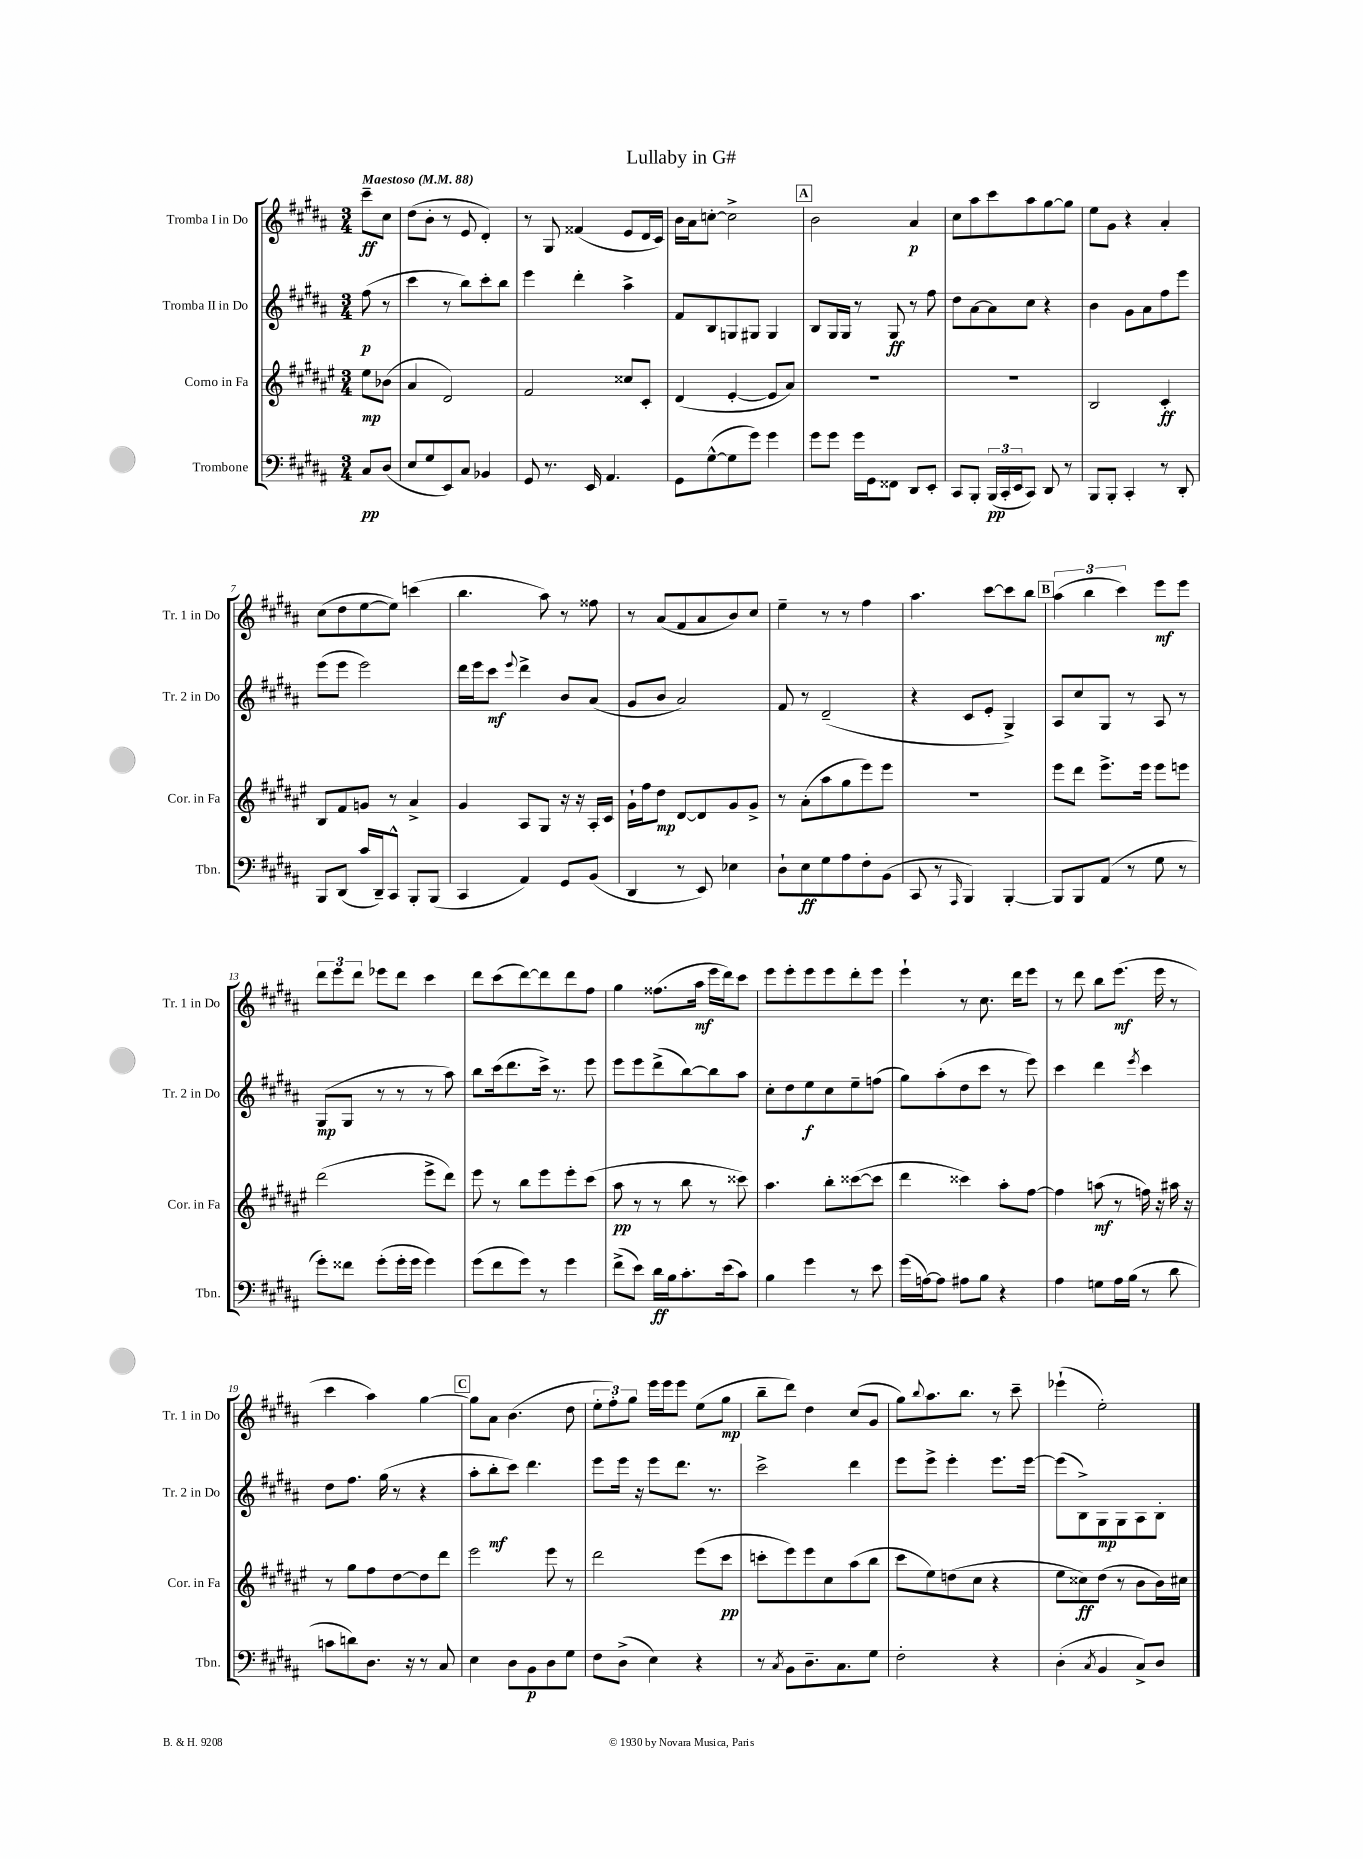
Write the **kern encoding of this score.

**kern	**dynam	**kern	**dynam	**kern	**dynam	**kern	**dynam
*part4	*part4	*part3	*part3	*part2	*part2	*part1	*part1
*staff4	*staff4	*staff3	*staff3	*staff2	*staff2	*staff1	*staff1
*I"Trombone	*	*I"Corno in Fa	*	*I"Tromba II in Do	*	*I"Tromba I in Do	*
*I'Tbn.	*	*I'Cor. in Fa	*	*I'Tr. 2 in Do	*	*I'Tr. 1 in Do	*
*clefF4	*	*clefG2	*	*clefG2	*	*clefG2	*
*k[f#c#g#d#a#]	*	*k[f#c#g#d#a#e#]	*	*k[f#c#g#d#a#]	*	*k[f#c#g#d#a#]	*
*M3/4	*	*M3/4	*	*M3/4	*	*M3/4	*
*MM88	*	*MM88	*	*MM88	*	*MM88	*
=	=	=	=	=	=	=	=
!	!	!	!	!	!	!LO:TX:a:B:t=Maestoso	!
8C#/L	pp	8ee#\L	mp	(8ff#\	p	8ccc#~\L	ff
(8D#/J	.	(8b-X\J	.	8r	.	8cc#\J	.
=1	=1	=1	=1	=1	=1	=1	=1
8E/L	.	4a#/	.	4ccc#\	.	(8dd#\L	.
8G#/	.	.	.	.	.	8b'\J	.
8EE/)	.	2d#/)	.	8r	.	8r	.
8C#/J	.	.	.	8bb\L)	.	8e/	.
4BB-X/	.	.	.	8ccc#'\	.	4d#'/)	.
.	.	.	.	8bb\J	.	.	.
=2	=2	=2	=2	=2	=2	=2	=2
8GG#/	.	2f#/	.	4eee\	.	8r	.
8.r	.	.	.	.	.	8G#/	.
.	.	.	.	4ddd#'\	.	(4f##X/	.
16EE/	.	.	.	.	.	.	.
4.AA#/	.	.	.	.	.	.	.
.	.	8cc##X/L	.	4aa#^\	.	8e/L	.
.	.	8c#'/J	.	.	.	16d#/L	.
.	.	.	.	.	.	16c#/JJ)	.
=3	=3	=3	=3	=3	=3	=3	=3
8GG#\L	.	(4d#/	.	8f#/L	.	16b\LL	.
.	.	.	.	.	.	16a#\J	.
([8G#^^\	.	.	.	8B/	.	[8ccn'\J	.
8G#\]	.	[4e#'/	.	8Gn/	.	2cc^\]	.
8g#\J)	.	.	.	8G#X/J	.	.	.
4g#\	.	8e#/L]	.	4G#/	.	.	.
.	.	8a#/J)	.	.	.	.	.
!!LO:REH:place=s1:t=A
=4	=4	=4	=4	=4	=4	=4	=4
8g#\L	.	2.r	.	8B/L	.	2b\	.
8g#\J	.	.	.	16G#/L	.	.	.
.	.	.	.	16G#/JJ	.	.	.
16g#\LL	.	.	.	8r	.	.	.
16GG#\J	.	.	.	.	.	.	.
8FF##X\J	.	.	.	8G#/	ff	.	.
8DD#/L	.	.	.	8r	.	4a#/	p
8EE'/J	.	.	.	8ff#\	.	.	.
=5	=5	=5	=5	=5	=5	=5	=5
8CC#/L	.	2.r	.	8dd#\L	.	8cc#\L	.
8BBB'/J	.	.	.	[8a#\	.	8aa#\	.
(24BBB/LL	pp	.	.	8a#\]	.	8ccc#\	.
24CC#'/	.	.	.	.	.	.	.
24EE/J	.	.	.	.	.	.	.
8CC#/J)	.	.	.	8cc#\J	.	8aa#\	.
8DD#/	.	.	.	4r	.	[8gg#\	.
8r	.	.	.	.	.	8gg#\J]	.
=6	=6	=6	=6	=6	=6	=6	=6
8BBB/L	.	2B/	.	4b\	.	8ee\L	.
8BBB'/J	.	.	.	.	.	8g#\J	.
4CC#'/	.	.	.	8g#\L	.	4r	.
.	.	.	.	8a#\	.	.	.
8r	.	4c#'/	ff	8ff#\	.	4a#'/	.
8DD#'/	.	.	.	8eee\J	.	.	.
!!LO:LB:g=z
=7	=7	=7	=7	=7	=7	=7	=7
8BBB/L	.	8B/L	.	(8eee\L	.	(8cc#\L	.
(8DD#/J	.	8f#/	.	8eee\J	.	8dd#\	.
16c#/LL	.	8gn/J	.	2eee\)	.	[8ee\	.
16DD#~/J)	.	.	.	.	.	.	.
8CC#^^/J	.	8r	.	.	.	8ee\J])	.
8BBB'/L	.	4a#^/	.	.	.	(4cccn\	.
(8BBB/J	.	.	.	.	.	.	.
=8	=8	=8	=8	=8	=8	=8	=8
4CC#/	.	4g#/	.	16ddd#\LL	.	4.bb\	.
.	.	.	.	16eee\J	.	.	.
.	.	.	.	8ccc#\J	mf	.	.
.	.	.	.	8qqeee/	.	.	.
4AA#/)	.	8A#/L	.	4ddd#^\	.	.	.
.	.	8G#/J	.	.	.	8aa#\)	.
8GG#/L	.	16r	.	8b/L	.	8r	.
.	.	16r	.	.	.	.	.
(8BB/J	.	16A#'/LL	.	(8a#/J	.	8ff##X\	.
.	.	16c#/JJ	.	.	.	.	.
=9	=9	=9	=9	=9	=9	=9	=9
4DD#/	.	16g#`\LL	.	8g#/L	.	8r	.
.	.	16ff#\J	.	.	.	.	.
.	.	8dd#\J	mp	8b/J	.	(8a#/L	.
8r	.	[8d#/L	.	2a#/)	.	8f#/	.
8EE/)	.	8d#/]	.	.	.	8a#/	.
4E-X\	.	8g#/	.	.	.	8b/)	.
.	.	8g#^/J	.	.	.	8cc#/J	.
=10	=10	=10	=10	=10	=10	=10	=10
8D#`\L	.	8r	.	8f#/	.	4ee~\	.
8E\	ff	(8a#'\L	.	8r	.	.	.
8G#\	.	8aa#\	.	(2d#~/	.	8r	.
8A#\	.	8gg#\	.	.	.	8r	.
8F#'\	.	8eee#\)	.	.	.	4ff#\	.
(8BB\J	.	8eee#\J	.	.	.	.	.
=11	=11	=11	=11	=11	=11	=11	=11
8CC#/	.	2.r	.	4r	.	4.aa#\	.
8r	.	.	.	.	.	.	.
16qqAAA#/	.	.	.	.	.	.	.
4BBB/)	.	.	.	8c#/L	.	.	.
.	.	.	.	8e'/J	.	[8ccc#\L	.
[4BBB'/	.	.	.	4G#^/)	.	8ccc#\]	.
.	.	.	.	.	.	8bb\J	.
!!LO:REH:place=s1:t=B
=12	=12	=12	=12	=12	=12	=12	=12
8BBB/L]	.	8eee#\L	.	8A#/L	.	(6aa#\	.
8BBB/	.	8ddd#\J	.	8cc#/	.	.	.
.	.	.	.	.	.	6bb\	.
(8AA#/J	.	8.eee#^\L	.	8G#/J	.	.	.
.	.	.	.	.	.	6ccc#\)	.
8r	.	.	.	8r	.	.	.
.	.	16eee#\Jk	.	.	.	.	.
8G#\	.	8eee#\L	.	8A#/	.	8eee\L	mf
8r	.	8eeen\J	.	8r	.	8eee\J	.
!!LO:LB:g=z
=13	=13	=13	=13	=13	=13	=13	=13
8g#'\L)	.	(2ddd#\	.	(8G#/L	mp	12ddd#\L	.
.	.	.	.	.	.	12eee\	.
8f##X\J	.	.	.	8G#/J	.	.	.
.	.	.	.	.	.	12ddd#\J	.
(8g#'\L	.	.	.	8r	.	8eee-X\L	.
16g#'\L	.	.	.	8r	.	8ddd#\J	.
16g#\JJ	.	.	.	.	.	.	.
4g#\)	.	8eee#^\L	.	8r	.	4ccc#\	.
.	.	8ddd#\J)	.	8aa#\)	.	.	.
=14	=14	=14	=14	=14	=14	=14	=14
(8g#\L	.	8eee#\	.	8bb\L	.	8ddd#\L	.
8f#\	.	8r	.	(16ccc#\k	.	(8ccc#\	.
.	.	.	.	8.ddd#\	.	.	.
8g#\J)	.	8bb\L	.	.	.	[8ddd#\)	.
8r	.	8eee#\	.	16ccc#^\Jk)	.	8ddd#\]	.
.	.	.	.	8.r	.	.	.
4g#\	.	8eee#'\	.	.	.	8ddd#\	.
.	.	(8ccc#\J	.	8eee\	.	8ff#\J	.
=15	=15	=15	=15	=15	=15	=15	=15
(8f#^\L	.	8aa#\	pp	8eee\L	.	4gg#\	.
8e\J)	.	8r	.	8eee\	.	.	.
16d#\LL	ff	8r	.	(8ddd#^\	.	(8.ff##X\L	.
16B\J	.	.	.	.	.	.	.
8.c#'\	.	8bb\	.	[8bb\)	.	.	.
.	.	.	.	.	.	16aa#\Jk	mf
.	.	8r	.	8bb\]	.	16eee\LL	.
(16e\k	.	.	.	.	.	16ddd#\J)	.
8c#\J)	.	8ccc##X\)	.	8aa#\J	.	8ccc#\J	.
=16	=16	=16	=16	=16	=16	=16	=16
4B\	.	4.aa#\	.	8cc#'\L	.	8eee\L	.
.	.	.	.	8dd#\	.	8eee'\	.
4g#\	.	.	.	8ee\	f	8eee\	.
.	.	8bb'\L	.	8cc#\	.	8eee\	.
8r	.	([8ccc##X\	.	8ee~\	.	8ddd#'\	.
8e\	.	8ccc##\J]	.	(8ffn\J	.	8eee\J	.
=17	=17	=17	=17	=17	=17	=17	=17
(16g#\LL	.	4ddd#\	.	8gg#\L)	.	4eee`\	.
[16An\J)	.	.	.	.	.	.	.
8A\J]	.	.	.	(8aa#'\	.	.	.
8A#X\L	.	4ccc##X\)	.	8dd#\	.	8r	.
8B\J	.	.	.	8ccc#\J	.	8.cc#\	.
4r	.	8aa#'\L	.	8r	.	.	.
.	.	.	.	.	.	16ddd#\KL	.
.	.	[8ff#\J	.	8eee\)	.	8eee\J	.
=18	=18	=18	=18	=18	=18	=18	=18
4A#\	.	4ff#\]	.	4ccc#\	.	8r	.
.	.	.	.	.	.	8ddd#\	.
8Gn\L	.	(8aan\	mf	4ddd#\	.	8bb\L	.
16A#\L	.	8r	.	.	.	(8.eee\J	mf
(16B\JJ	.	.	.	.	.	.	.
.	.	.	.	8qeee/	.	.	.
8r	.	16ffn\)	.	4ccc#\	.	.	.
.	.	16r	.	.	.	16eee\	.
8d#\	.	16aa#X\	.	.	.	8r	.
.	.	16r	.	.	.	.	.
!!LO:LB:g=z
=19	=19	=19	=19	=19	=19	=19	=19
8cn\L	.	8r	.	8dd#\L	.	4ccc#\	.
8dn\)	.	8gg#\L	.	8.ff#\J	.	.	.
8.D#\J	.	8ff#\	.	.	.	4aa#\)	.
.	.	.	.	(16gg#\	.	.	.
.	.	[8dd#\	.	8r	.	.	.
16r	.	.	.	.	.	.	.
8r	.	8dd#\]	.	4r	.	[4gg#\	.
8C#/	.	8ddd#\J	.	.	.	.	.
!!LO:REH:place=s1:t=C
=20	=20	=20	=20	=20	=20	=20	=20
4E\	.	2eee#\	.	8aa#'\L	.	8gg#\L]	.
.	.	.	.	8bb'\	mf	8a#\J	.
8D#\L	.	.	.	8ccc#\J)	.	(4.b\	.
8BB\	p	.	.	4.ddd#\	.	.	.
8D#\	.	8eee#\	.	.	.	.	.
8G#\J	.	8r	.	.	.	8dd#\	.
=21	=21	=21	=21	=21	=21	=21	=21
8F#\L	.	2ddd#\	.	8eee\L	.	12ee'\L	.
.	.	.	.	.	.	12ff#'\)	.
(8D#^\J	.	.	.	16eee\Jk	.	.	.
.	.	.	.	.	.	12gg#\J	.
.	.	.	.	16r	.	.	.
4E\)	.	.	.	8eee\L	.	16eee\LL	.
.	.	.	.	.	.	16eee\J	.
.	.	.	.	8.ddd#\J	.	8eee\J	.
4r	.	(8eee#\L	.	.	.	(8ee\L	.
.	.	.	.	8.r	.	.	.
.	.	8ccc#\J	pp	.	.	8gg#\J	mp
=22	=22	=22	=22	=22	=22	=22	=22
8r	.	8cccn'\L	.	2ccc#^\	.	8bb~\L	.
8qC#/	.	.	.	.	.	.	.
8BB\L	.	8eee#\)	.	.	.	8ddd#\J)	.
8.D#~\	.	8eee#\	.	.	.	4dd#\	.
.	.	8cc#\	.	.	.	.	.
8.C#\	.	.	.	.	.	.	.
.	.	(8aa#\	.	4ddd#\	.	(8cc#/L	.
8G#\J	.	8bb\J	.	.	.	8g#/J	.
=23	=23	=23	=23	=23	=23	=23	=23
2F#'\	.	8ccc#\L	.	8eee\L	.	8gg#\L)	.
.	.	.	.	.	.	8qqbb/	.
.	.	8ee#\)	.	8eee^\J	.	8.aa#\	.
.	.	(8ddn\	.	4eee'\	.	.	.
.	.	.	.	.	.	8.bb\J	.
.	.	8cc#\J	.	.	.	.	.
4r	.	4r	.	8.eee\L	.	8r	.
.	.	.	.	.	.	8ccc#~\	.
.	.	.	.	[16eee\Jk	.	.	.
=24	=24	=24	=24	=24	=24	=24	=24
(4D#'\	.	8ee#\L	.	(8eee\L]	.	(4eee-X`\	.
.	.	8cc##X\)	ff	8B^\)	.	.	.
8qC#/	.	.	.	.	.	.	.
4BB/	.	(8dd#\J	.	8G#\	mp	2ee'\)	.
.	.	8r	.	8G#\	.	.	.
8C#^/L)	.	8b\L	.	8A#\	.	.	.
8D#/J	.	16b\L)	.	8B'\J	.	.	.
.	.	16cc#X\JJ	.	.	.	.	.
==	==	==	==	==	==	==	==
*-	*-	*-	*-	*-	*-	*-	*-
